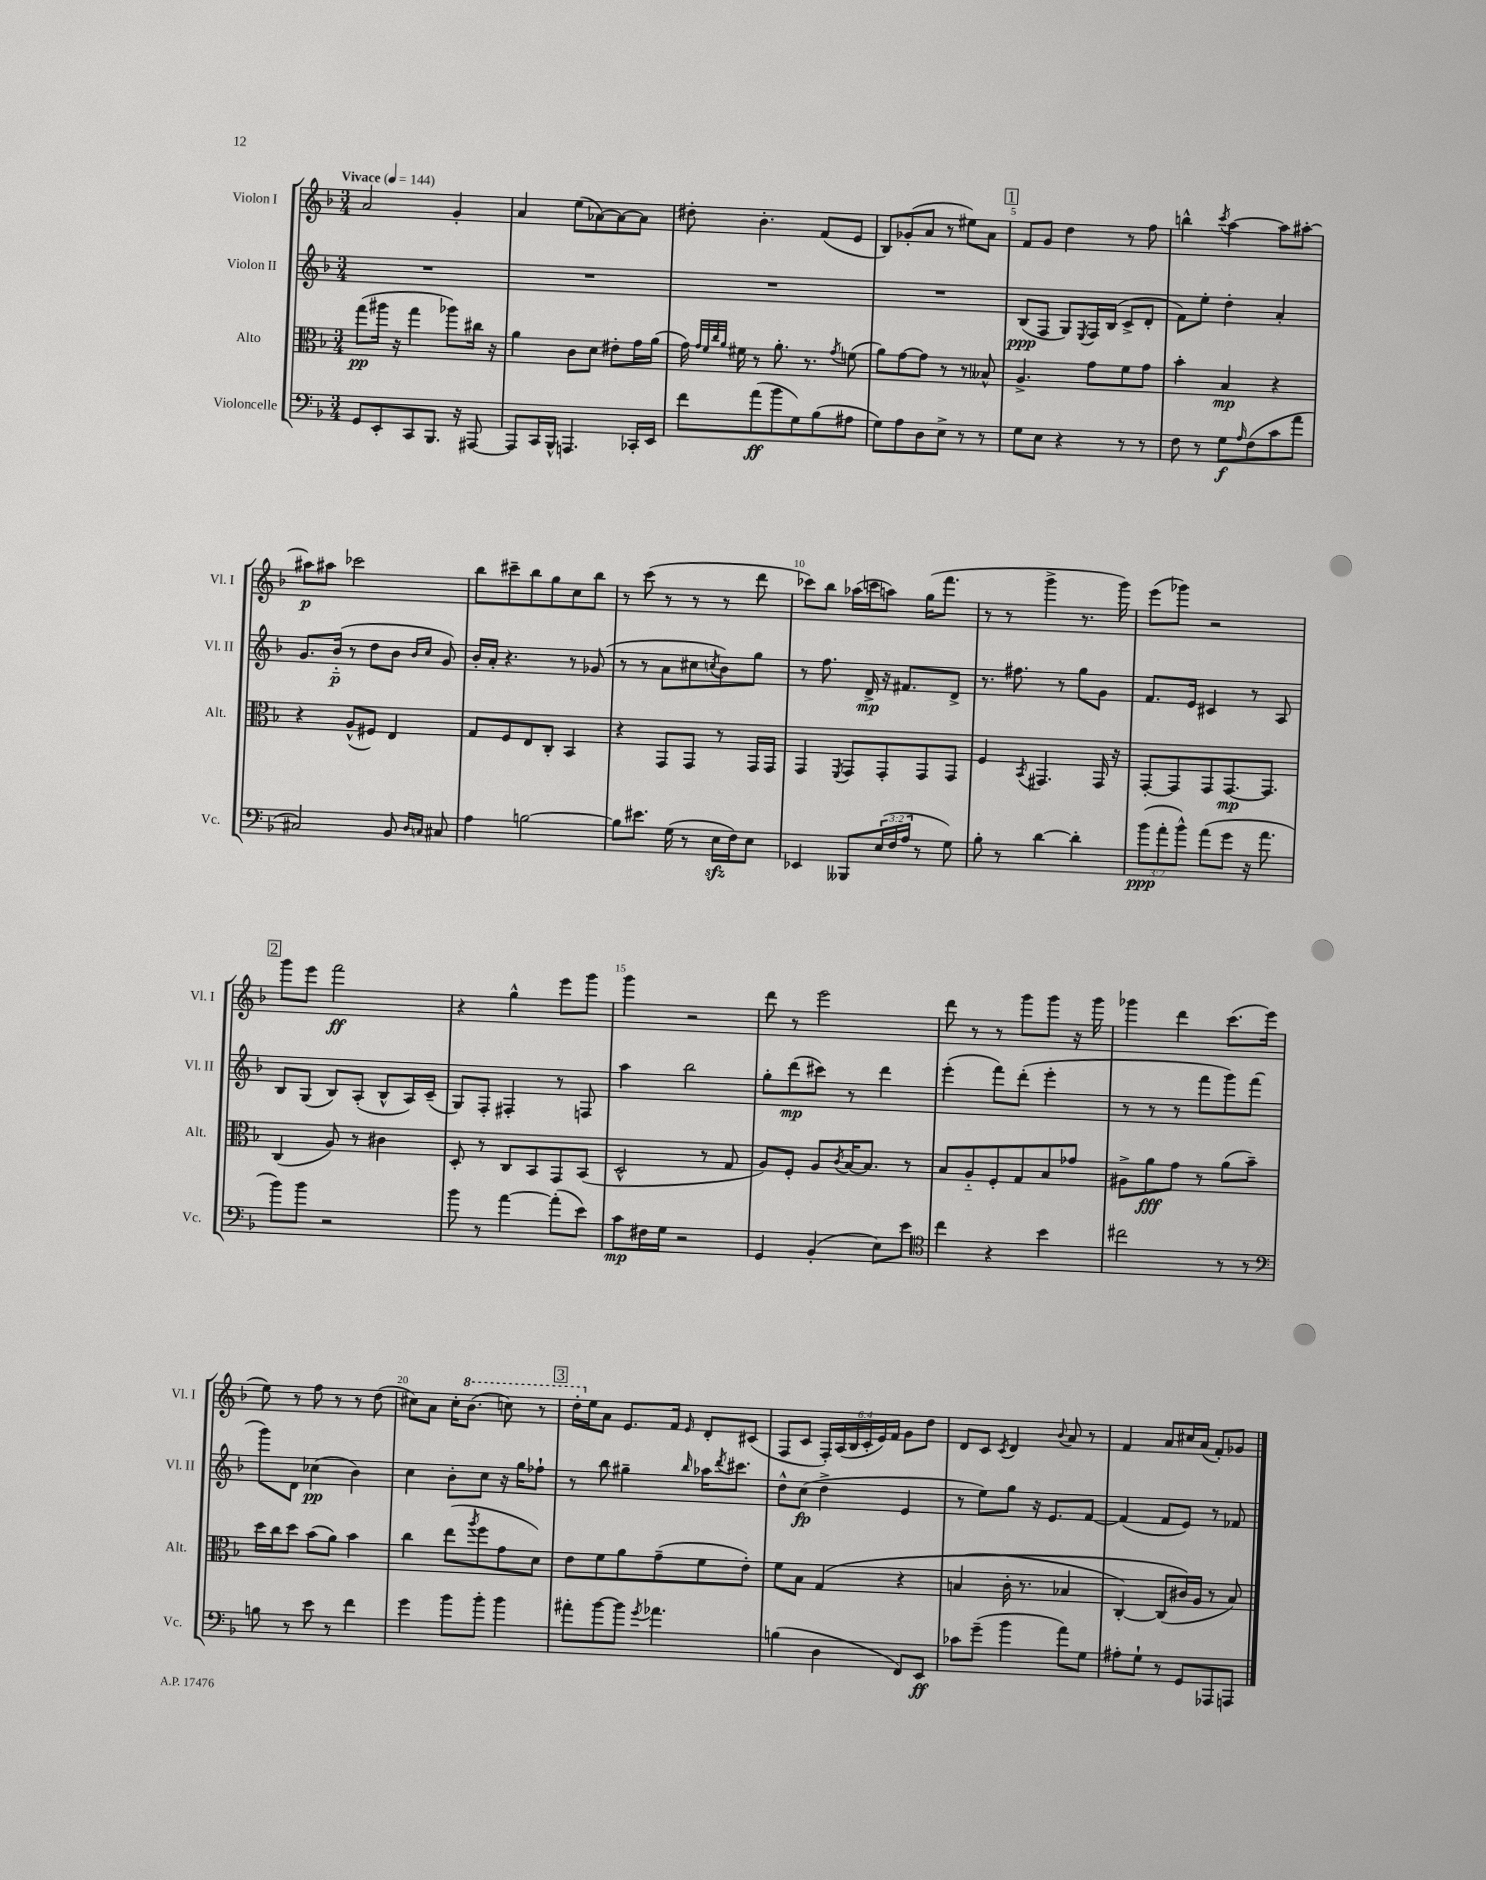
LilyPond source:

<<
\new StaffGroup <<
\new Staff = "s0" \with { instrumentName = "Violon I" shortInstrumentName = "Vl. I" } {
    \clef treble \key f \major \numericTimeSignature \time 3/4 \override Staff.TupletNumber.text = #tuplet-number::calc-fraction-text \tempo "Vivace" 4 = 144
    a'2 g'4-. |
    a'4 e''8( aes'8~) aes'8~ aes'8 |
    dis''8-. bes'4.-. f'8( e'8 |
    bes8) ges'8-.( a'8 r8 eis''8) a'8 |
    \mark \markup { \box "1" } f'8 g'8 d''4 r8 f''8 |
    b''4-^ \acciaccatura { c'''8 } a''4~ a''8 ais''8~-. |
    ais''8\p ais''8 ces'''2 |
    bes''8 cis'''8-- bes''8 g''8 c''8 bes''8 |
    r8 c'''8( r8 r8 r8 d'''8 |
    ces'''8) bes''8 aes''16( c'''16 a''8) g''16( f'''8. |
    r8 r8 g'''4-> r8. g'''16) |
    e'''8( ges'''8) r2 |
    \mark \markup { \box "2" } g'''8 e'''8 f'''2\ff |
    r4 g''4-^ e'''8 g'''8 |
    g'''4 r2 |
    d'''8 r8 e'''2 |
    d'''8 r8 r8 g'''8 g'''8 r16 g'''16 |
    ges'''4 d'''4 c'''8.( e'''16 |
    e''8) r8 f''8 r8 r8 d''8( |
    cis''8) a'8 cis''16-. \ottava #1 bes''8.( c'''!8) r8 |
    \mark \markup { \box "3" } d'''16-. \ottava #0 e''16 a'8 e'8. f'16 \grace { e'16 } d'8-. cis'8( |
    f8 c'8 \tuplet 6/4 { f16-.) a16( bes16 c'16-. e'16) f'16 } g'8 d''8 |
    d'8 c'8 \acciaccatura { c'8 } d'4 \appoggiatura { bes'8 } a'8 r8 |
    f'4 a'8 cis''16 a'16( f'8-.) ges'8 \bar "|." |
}
\new Staff = "s1" \with { instrumentName = "Violon II" shortInstrumentName = "Vl. II" } {
    \clef treble \key f \major \numericTimeSignature \time 3/4
    R2. |
    R2. |
    R2. |
    R2. |
    \mark \markup { \box "1" } bes8\ppp( f8 g8) \acciaccatura { e8 } f16 bes16( c'8-> d'8-. |
    f'8) e''8-. d''4-. a'4-. |
    g'8. bes'16-_\p( r8 d''8 bes'8 \grace { bes'16 c''16 } g'8) |
    bes'16-. a'16-. r4. r8 ges'8( |
    r8 r8 a'8 cis''8 \acciaccatura { c''8 } bes'8) g''8 |
    r8 f''8. d'16->\mp r16 fis'8. d'8-> |
    r8. fis''8. r8 g''8 g'8 |
    f'8. e'16 cis'4 r8 a8 |
    \mark \markup { \box "2" } bes8 g8( bes8) a8-.( bes8-^ a16) c'16--( |
    g8) f8-. fis4-. r8 f8 |
    a''4 bes''2 |
    g''8-. d'''8\mp( cis'''8) r8 d'''4 |
    e'''4-.( f'''8) d'''8-.( e'''4-. |
    r8 r8 r8 f'''8 g'''8) f'''8( |
    g'''8) d'8 ces''4\pp( bes'4) |
    c''4 bes'8-. c''8 r16 g''16 fes''8-! |
    \mark \markup { \box "3" } r8 bes''8 gis''4-- \grace { bes''16 } aes''16 \acciaccatura { d'''8 } cis'''8. |
    d''8-^ c''8\fp( d''4-> e'4 |
    r8 e''8) g''8 r16 e'8. f'8~ |
    f'4( f'8 e'8) r8 fes'8 \bar "|." |
}
\new Staff = "s2" \with { instrumentName = "Alto" shortInstrumentName = "Alt." } {
    \clef alto \key f \major \numericTimeSignature \time 3/4
    g''8\pp( ais''16 r16 g''4 aes''8) cis''16 r16 |
    a'4 c'8 d'8 eis'8-. g'16 a'16( |
    g'16) \grace { g'32 f'32 c''32 a'32 } fis'16 r8 a'8.-. r8. \acciaccatura { g'8 } f'8( |
    a'8) g'8~ g'8 r8 r8 beses8-^ |
    \mark \markup { \box "1" } a4.-> g'8 f'8 g'8 |
    bes'4-. bes4\mp r4 |
    r4 a8-^( fis8) e4 |
    g8 f8 e8 c8-. bes,4 |
    r4 g,8 g,8 r8 g,16 g,16 |
    g,4 \acciaccatura { f,8 } g,8 g,8-. g,8 g,8 |
    f4 \acciaccatura { bes,8 } gis,4. gis,16 r16 |
    g,8~-. g,8 g,8 g,8.~\mp g,8. |
    \mark \markup { \box "2" } c4( a8) r8 cis'4 |
    d8-. r8 c8 bes,8 g,8 bes,8( |
    d2-^ r8 g8 |
    a8) f8-. a8 \acciaccatura { c'8 } bes16~ bes8. r8 |
    bes8 a8-_ f8-. g8 bes8 ges'8 |
    ais8-> a'8\fff g'8 r8 a'8( bes'8--) |
    d''16 c''16 d''8 bes'8( a'8) bes'4 |
    c''4 e''8( \acciaccatura { a''8 } f''8 g'8 d'8) |
    \mark \markup { \box "3" } e'8 f'8 a'8 g'8--( f'8 e'8-.) |
    f'8 bes8 g4\( r4 |
    b4( c'16-. r8. bes4 |
    c4~-.) c8( cis'16\) a16 r8 bes8) \bar "|." |
}
\new Staff = "s3" \with { instrumentName = "Violoncelle" shortInstrumentName = "Vc." } {
    \clef bass \key f \major \numericTimeSignature \time 3/4 \override Staff.TupletNumber.text = #tuplet-number::calc-fraction-text
    g,8 e,8-. c,8 bes,,8. r16 ais,,8~ |
    ais,,8 c,16 bes,,16-^ a,,4. ces,16-. e,16 |
    f'8 a'8\ff( bes'8 g8) bes8( ais8 |
    g8) a8 d8 e8-> r8 r8 |
    \mark \markup { \box "1" } g8 e8 r4 r8 r8 |
    f8 r8 g8\f \grace { a16 } f8( c'8 a'8 |
    cis2) bes,8 \grace { d16 c16 } cis8 |
    a4 b2~ |
    b8 eis'8. g16( r8 e16\sfz f16) e8 |
    ees,4 beses,,8 \tuplet 3/2 { e16( f16 a16 } r8 g8) |
    bes8-. r8 d'4~ d'4-. |
    \tuplet 3/2 { bes'8\ppp( a'8-. bes'8-^) } a'8( g'8 r16 a'8. |
    \mark \markup { \box "2" } bes'8) bes'8 r2 |
    bes'8 r8 a'4~ a'8-.( e'8) |
    c'8\mp fis16 g16 r2 |
    g,4 bes,4-.( e8) e'8 |
    \clef tenor c''4 r4 bes'4 |
    cis''2 r8 r8 |
    \clef bass b8 r8 e'8 r8 f'4 |
    g'4 bes'8 bes'8-. bes'4 |
    \mark \markup { \box "3" } ais'8-. bes'8~ bes'8 \acciaccatura { g'8 } aes'4. |
    b4( d4 f,8) e,8\ff |
    ces'8 g'8--( bes'4 a'8) g8 |
    ais8-. g8-! r8 g,8 aes,,8 a,,8 \bar "|." |
}
>>
>>
\layout { \context { \Score \override BarNumber.break-visibility = ##(#f #t #t) barNumberVisibility = #(every-nth-bar-number-visible 5) } }
